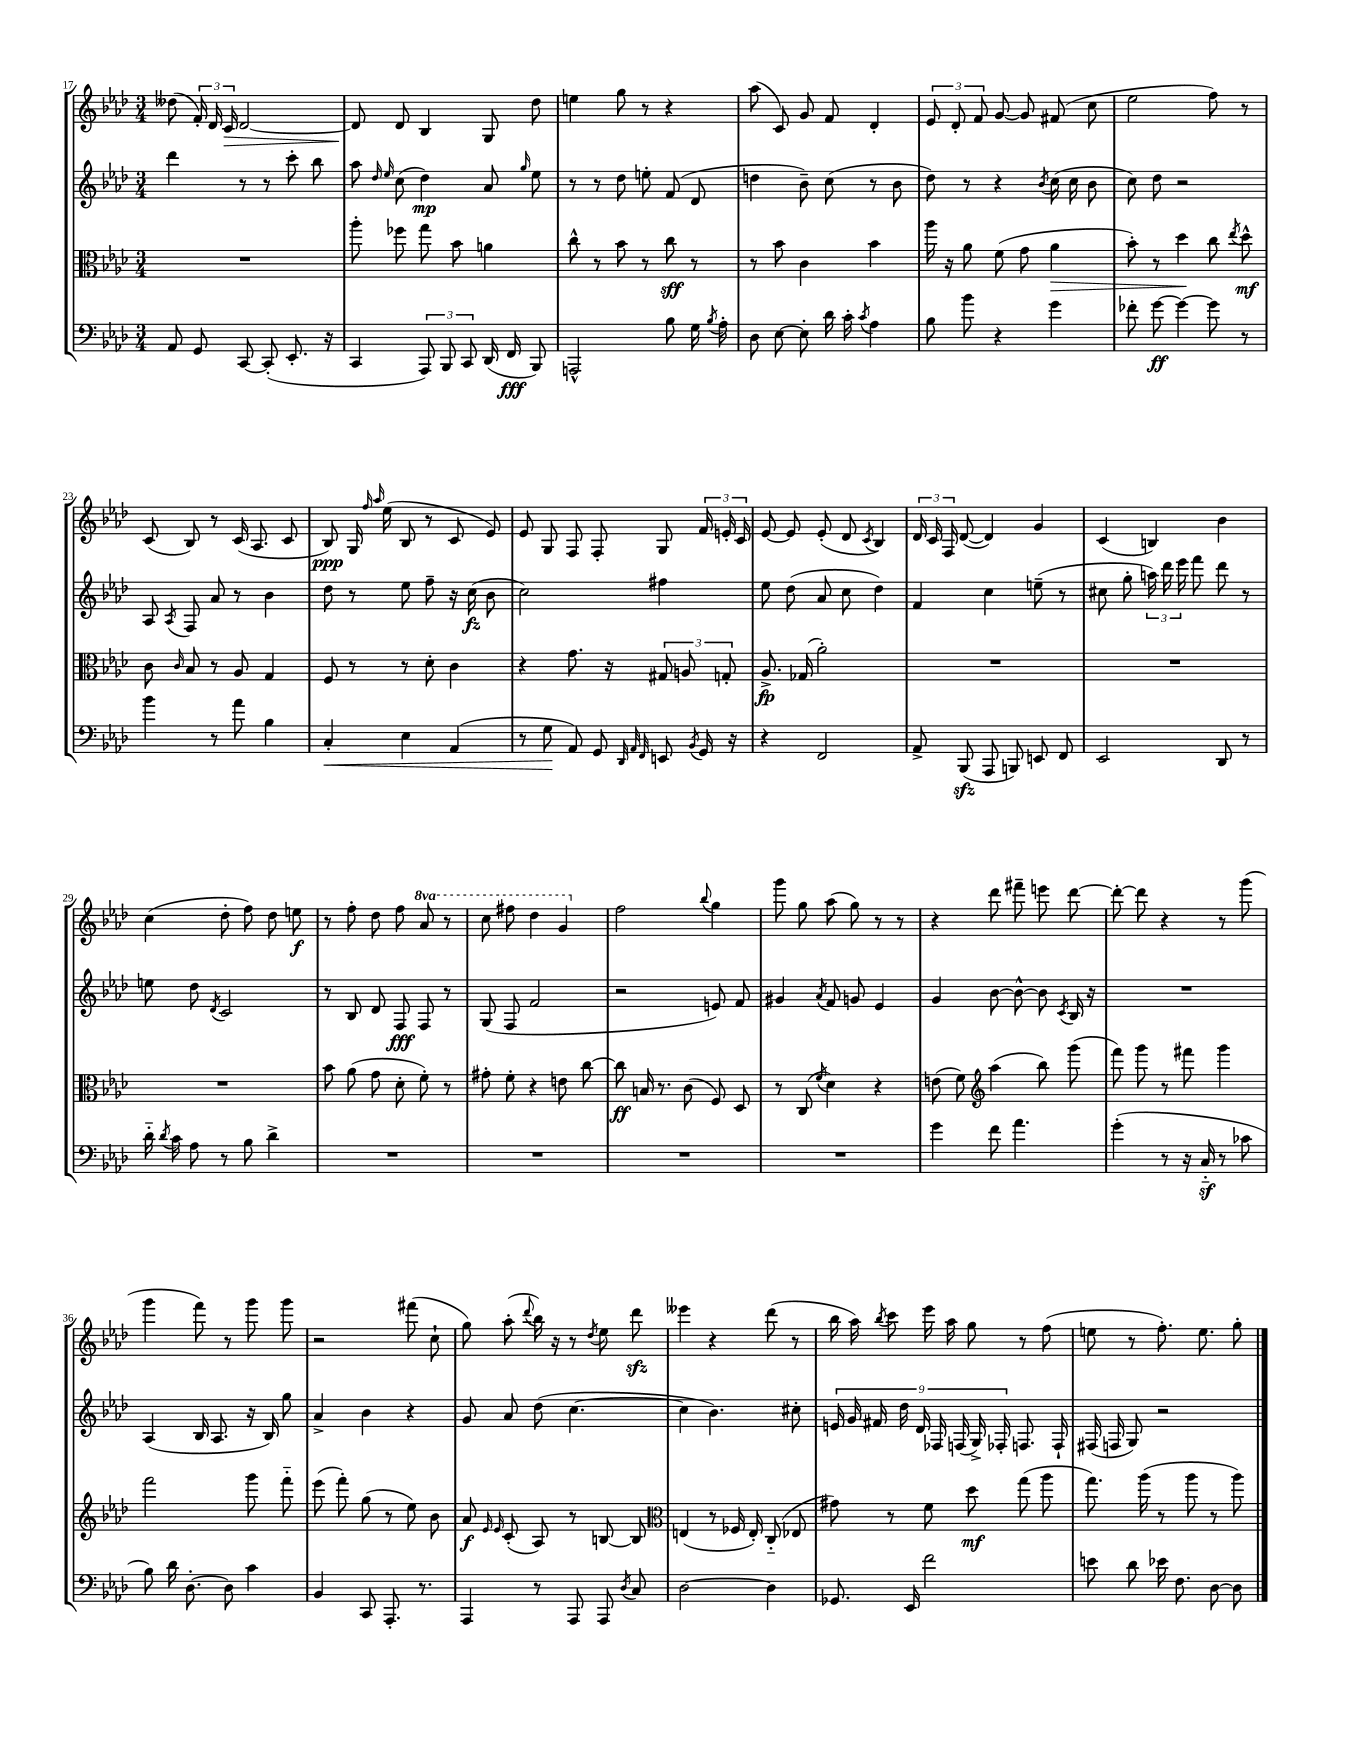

**kern	**kern	**kern	**kern
*staff4	*staff3	*staff2	*staff1
*clefF4	*clefC3	*clefG2	*clefG2
*k[b-e-a-d-]	*k[b-e-a-d-]	*k[b-e-a-d-]	*k[b-e-a-d-]
*M3/4	*M3/4	*M3/4	*M3/4
8AA-/	2.r	4ddd-\	(8dd--\
8GG/	.	.	24f'/)
.	.	.	24d-/
.	.	.	24c/
[8CC/	.	8r	[2d-/
(8CC'/]	.	8r	.
8.EE-'/	.	8ccc'\	.
.	.	8bb-\	.
16r	.	.	.
=	=	=	=
4CC/	8aa-'\	8aa-\	8d-/]
.	.	16qqdd-/	.
.	.	16qqee-/	.
.	8ff-\	(8cc\	8d-/
12AAA-/)	8gg\	4dd-\)	4B-/
12BBB-/	.	.	.
.	8b-\	.	.
12CC/	.	.	.
(16DD-/	4a\	8a-/	8G/
16FF/	.	.	.
.	.	16qqgg/	.
8BBB-/)	.	8ee-\	8dd-\
=	=	=	=
2AAA^^/	8cc^^\	8r	4ee\
.	8r	8r	.
.	8b-\	8dd-\	8gg\
.	8r	8ee'\	8r
8B-\	8cc\	(8f/	4r
16G\	8r	8d-/	.
8qB-/	.	.	.
16A-'\	.	.	.
=	=	=	=
8D-\	8r	4dd\	(8aa-\
[8E-\	8b-\	.	8c/)
8E-'\]	4c\	8b-~\)	8g/
16d-\	.	(8cc\	8f/
16c'\	.	.	.
8qc/	.	.	.
4A-\	4b-\	8r	4d-'/
.	.	8b-\	.
=	=	=	=
8B-\	16aa-\	8dd-\)	12e-/
.	16r	.	.
.	.	.	12d-'/
8b-\	8a-\	8r	.
.	.	.	12f/
4r	(8f\	4r	[8g/
.	8g\	.	8g/]
.	.	8qb-/	.
4g\	4a-\	(16cc\	(8f#/
.	.	16cc\	.
.	.	8b-\	8cc\
=	=	=	=
8f-'\	8b-'\)	8cc\)	2ee-\
[8g\	8r	8dd-\	.
4g\_	4dd-\	2r	.
8g\]	8cc\	.	8ff\)
.	8qee-/	.	.
8r	8dd-^^\	.	8r
=	=	=	=
4b-\	8c\	8A-/	(8c/
.	16qqc/	8qA-/	.
.	8B-/	8F/	8B-/)
8r	8r	8a-/	8r
8a-\	8A-/	8r	(16c/
.	.	.	8.A-/
4B-\	4G/	4b-\	.
.	.	.	8c/
=	=	=	=
4C'/	8F/	8dd-\	8B-/)
.	8r	8r	16G/
.	.	.	16qqff/
.	.	.	16qqaa-/
.	.	.	(16ee-\
4E-\	8r	8ee-\	8B-/
.	8d-'\	8ff~\	8r
(4AA-/	4c\	16r	8c/
.	.	(16cc\	.
.	.	8b-\	8e-/)
=	=	=	=
8r	4r	2cc\)	8e-/
8G\	.	.	8G/
8AA-/)	8.g\	.	8F/
8GG/	.	.	8F'/
.	16r	.	.
32qqDD-/	.	.	.
32qqAA-/	.	.	.
32qqFF/	.	.	.
8EE/	12G#/	4ff#\	8G/
.	12A/	.	.
8qBB-/	.	.	.
16GG/	.	.	24f/
.	12G'/	.	24e'/
16r	.	.	.
.	.	.	24c/
=	=	=	=
4r	8.A-^/	8ee-\	[8e-/
.	.	(8dd-\	8e-/]
.	(16G-/	.	.
2FF/	2a-'\)	8a-/	(8e-'/
.	.	8cc\	8d-/
.	.	.	8qc/
.	.	4dd-\)	4B-/)
=	=	=	=
8AA-^/	2.r	4f/	24d-/
.	.	.	24c/
.	.	.	24F/
(8BBB-/	.	.	([8d-/
8AAA-/	.	4cc\	4d-/])
8BBB/)	.	.	.
8EE/	.	(8ee~\	4g/
8FF/	.	8r	.
=	=	=	=
2EE-/	2.r	8cc#\	(4c/
.	.	8gg'\	.
.	.	24aa\)	4B/)
.	.	24ddd-\	.
.	.	24eee-\	.
.	.	8fff\	.
8DD-/	.	8ddd-\	4b-\
8r	.	8r	.
=	=	=	=
16d-'~\	2.r	8ee\	(4cc\
8qd-/	.	.	.
16c\	.	.	.
8A-\	.	8dd-\	.
.	.	8qd-/	.
8r	.	2c/	8dd-'\
8B-\	.	.	8ff\)
4d-^\	.	.	8dd-\
.	.	.	8ee\
=	=	=	=
2.r	8b-\	8r	8r
.	(8a-\	8B-/	8ff'\
.	8g\	8d-/	8dd-\
.	8d-'\	8F/	8ff\
.	8f'\)	8F/	8aa-/
.	8r	8r	8r
=	=	=	=
2.r	8g#'\	(8G/	8ccc\
.	8f'\	8F/	8fff#\
.	4r	2f/	4ddd-\
.	8e\	.	4gg/
.	[8cc\	.	.
=	=	=	=
2.r	8cc\]	2r	2ff\
.	16B/	.	.
.	8.r	.	.
.	(8c\	.	.
.	.	.	8qqbb-/
.	8F/)	8e/)	4gg\
.	8D-/	8f/	.
=	=	=	=
2.r	8r	4g#/	8ggg\
.	(8C/	.	8gg\
.	8qf/	8qa-/	.
.	4d-\)	8f/	(8aa-\
.	.	8g/	8gg\)
.	4r	4e-/	8r
.	.	.	8r
=	=	=	=
4g\	(8e\	4g/	4r
.	8f\)	.	.
*	*clefG2	*	*
8f\	(4aa-\	[8b-\	8ddd-\
4.a-\	.	8b-^^\_	8fff#~\
.	8bb-\)	8b-\]	8eee\
.	.	8qc/	.
.	(8ggg\	16B-/	[8ddd-\
.	.	16r	.
=	=	=	=
(4g'\	8fff\)	2.r	8ddd-'\_
.	8ggg\	.	8ddd-\]
8r	8r	.	4r
16r	8fff#\	.	.
16C'~/	.	.	.
8r	4ggg\	.	8r
8c-\	.	.	(8ggg\
=	=	=	=
8B-\)	2fff\	(4A-/	4ggg\
16d-\	.	.	.
[8.D-'\	.	.	.
.	.	16B-/	8fff\)
.	.	8.A-/	.
8D-\]	.	.	8r
4c\	8ggg\	16r	8ggg\
.	.	16B-/)	.
.	8fff'~\	8gg\	8ggg\
=	=	=	=
4BB-/	(8eee-\	4a-^/	2r
.	8fff'\)	.	.
8CC/	(8gg\	4b-\	.
8.AAA-'/	8r	.	.
.	8ee-\)	4r	(8fff#\
8.r	.	.	.
.	8b-\	.	8cc`\
=	=	=	=
4AAA-/	8a-/	8g/	8gg\)
.	16qqe-/	.	.
.	16qqe-/	.	.
.	(8c'/	8a-/	(8aa-'\
.	.	.	8qqddd-/
8r	8A-/)	(8dd-\	16bb-\)
.	.	.	16r
8AAA-/	8r	[4.cc\	8r
.	.	.	8qdd-/
8AAA-/	[8B/	.	8ee-\
8qD-/	.	.	.
8C/	8B/]	.	8ddd-\
=	=	=	=
*	*clefC3	*	*
[2D-\	(4E/	4cc\]	4eee--\
.	8r	4.b-\)	4r
.	16F-/	.	.
.	16E'/)	.	.
4D-\]	(8C'~/	.	(8ddd-\
.	8E-/	8cc#'\	8r
=	=	=	=
8.GG-/	8g#\)	18e/	16bb-\
.	.	18g/	.
.	.	.	16aa-\)
.	.	18f#/	.
.	.	.	8qbb-/
.	8r	.	8ccc\
.	.	18dd-\	.
16EE-/	.	.	.
.	.	18d-/	.
2f\	8f\	.	16eee-\
.	.	18F-/	.
.	.	.	16aa-\
.	.	(18F/	.
.	8dd-\	.	8gg\
.	.	18G^/)	.
.	.	18F-'/	.
.	(8gg\	8.F/	8r
.	8aa-\	.	(8ff\
.	.	16F`/	.
=	=	=	=
8e\	8.gg\)	(16F#/	8ee\
.	.	16F/	.
8d-\	.	8G/)	8r
.	(16aa-\	.	.
16e-\	8r	2r	8.ff'\)
8.F\	.	.	.
.	8aa-\	.	.
.	.	.	8.ee\
[8D-\	8r	.	.
8D-\]	8aa-\)	.	8gg'\
==	==	==	==
*-	*-	*-	*-
